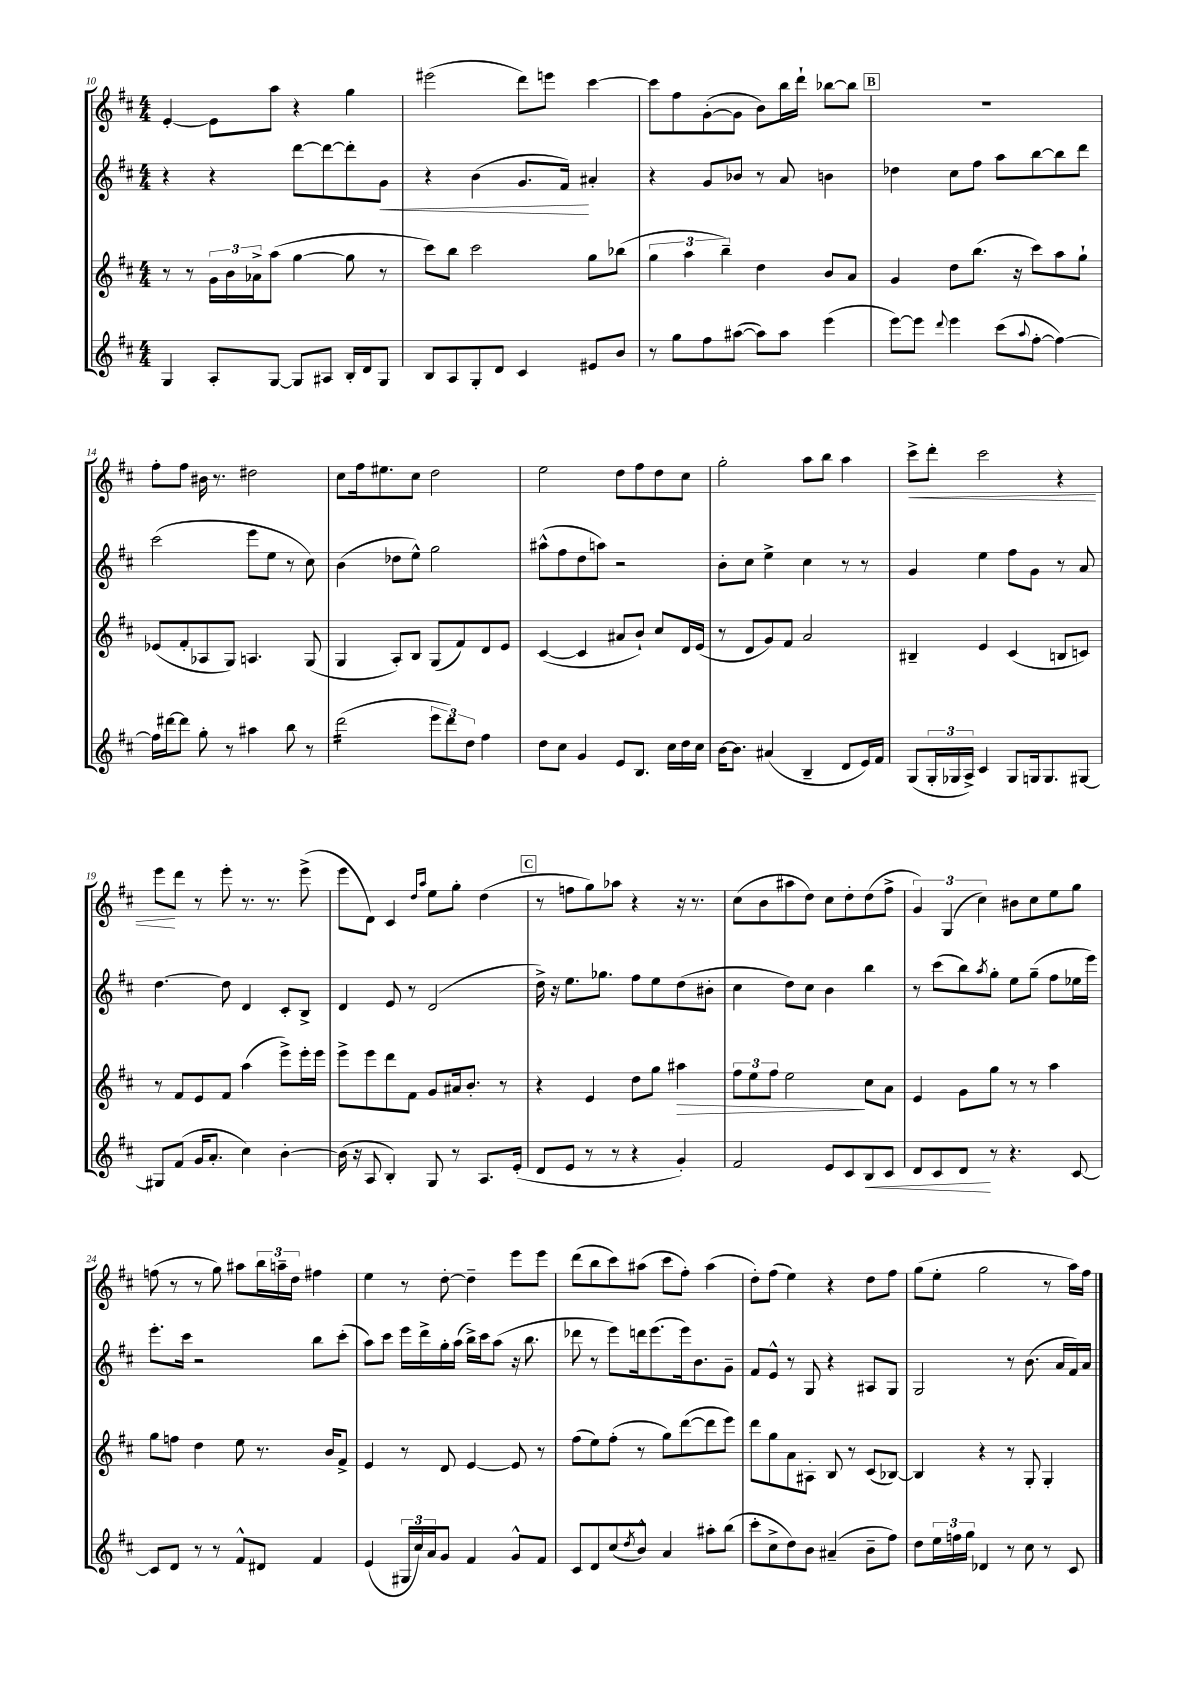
<<
\new StaffGroup <<
\new Staff = "s0" {
    \clef treble \key d \major \numericTimeSignature \time 4/4
    e'4~-. e'8 a''8 r4 g''4 |
    eis'''2( d'''8) e'''8 cis'''4~ |
    cis'''8 fis''8 g'8~-.( g'8 b'8) b''16 d'''16-! bes''8~ bes''8 |
    \mark \markup { \box "B" } R1 |
    fis''8-. fis''8 bis'16 r8. dis''2 |
    cis''8 fis''16 eis''8. cis''8 d''2 |
    e''2 d''8 fis''8 d''8 cis''8 |
    g''2-. a''8 b''8 a''4 |
    cis'''8->\< d'''8-. cis'''2 r4 |
    e'''8\! d'''8 r8 e'''8-. r8. r8. e'''8->( |
    e'''8 d'8) cis'4 \grace { d''16 a''16 } e''8 g''8-. d''4( |
    \mark \markup { \box "C" } r8 f''8 g''8) aes''8 r4 r16 r8. |
    cis''8( b'8 ais''8 d''8) cis''8 d''8-. d''8( fis''8-> |
    \tuplet 3/2 { g'4) g4( cis''4) } bis'8 cis''8 e''8 g''8 |
    f''8( r8 r8 g''8) ais''8 \tuplet 3/2 { b''16 a''16-- d''16 } fis''4 |
    e''4 r8 d''8~-. d''4-- e'''8 e'''8 |
    d'''8( b''8 cis'''8) ais''8( cis'''8 fis''8-.) ais''4( |
    d''8-.) fis''8( e''4) r4 d''8 fis''8 |
    g''8( e''8-. g''2 r8 a''16) fis''16 \bar "|." |
}
\new Staff = "s1" {
    \clef treble \key d \major \numericTimeSignature \time 4/4
    r4 r4 d'''8~ d'''8~ d'''8-. g'8\< |
    r4 b'4( g'8. fis'16\!) ais'4-. |
    r4 g'8 bes'8 r8 a'8 b'4 |
    \mark \markup { \box "B" } des''4 cis''8 fis''8 a''8 b''8~ b''8 d'''8 |
    cis'''2( e'''8 e''8 r8 cis''8) |
    b'4( des''8 e''8-^) g''2 |
    ais''8-^( fis''8 d''8 a''8) r2 |
    b'8-. cis''8 e''4-> cis''4 r8 r8 |
    g'4 e''4 fis''8 g'8 r8 a'8 |
    d''4.~ d''8 d'4 cis'8-. b8-> |
    d'4 e'8 r8 d'2( |
    \mark \markup { \box "C" } d''16->) r16 e''8. ges''8. fis''8 e''8 d''8( bis'8-. |
    cis''4 d''8) cis''8 b'4 b''4 |
    r8 cis'''8( b''8) \acciaccatura { a''8 } g''8-. e''8 g''8--( fis''8 ees''16 e'''16) |
    e'''8.-. cis'''16 r2 b''8 cis'''8-.( |
    a''8) cis'''8 e'''16 d'''16-> g''16-. a''16( b''16->) cis'''16 a''8( r16 b''8. |
    des'''8 r8 e'''8) d'''16 e'''8.( e'''16) b'8. g'8-- |
    fis'8 e'8-^ r8 g8 r4 ais8 g8 |
    g2 r8 b'8.( a'16 fis'16) a'16 \bar "|." |
}
\new Staff = "s2" {
    \clef treble \key d \major \numericTimeSignature \time 4/4
    r8 r8 \tuplet 3/2 { g'16 b'16 aes'16-> } a''8( g''4~ g''8 r8 |
    cis'''8) b''8 cis'''2 g''8 bes''8( |
    \tuplet 3/2 { g''4 a''4 b''4--) } d''4 b'8 a'8 |
    \mark \markup { \box "B" } g'4 d''8 b''8.( r16 cis'''8) a''8 g''8-! |
    ees'8( fis'8-. aes8 g8) a4. g8( |
    g4 a8-.) b8 g8( fis'8) d'8 e'8 |
    cis'4~( cis'4 ais'8 b'8-!) cis''8 d'16 e'16( |
    r8 d'8 g'8) fis'8 a'2 |
    bis4-- e'4 cis'4( b8 c'8) |
    r8 fis'8 e'8 fis'8 a''4( e'''8->) e'''16-. e'''16 |
    e'''8-> e'''8 d'''8 fis'8 g'8 ais'16 b'8.-. r8 |
    \mark \markup { \box "C" } r4 e'4 d''8 g''8 ais''4\> |
    \tuplet 3/2 { fis''8 e''8 fis''8 } e''2\! cis''8 a'8 |
    e'4 g'8 g''8 r8 r8 a''4 |
    g''8 f''8 d''4 e''8 r8. b'16 fis'8-> |
    e'4 r8 d'8 e'4~ e'8 r8 |
    fis''8( e''8) fis''8-.( r8 g''8) d'''8~( d'''8 e'''8) |
    d'''8 g''8 a'8 ais8-. b8 r8 cis'8( bes8~) |
    bes4 r4 r8 g8-. g4-. \bar "|." |
}
\new Staff = "s3" {
    \clef treble \key d \major \numericTimeSignature \time 4/4
    g4 a8-. g8~ g8 ais8 b16-. d'16 g8 |
    b8 a8 g8-. d'8 cis'4 eis'8 b'8 |
    r8 g''8 fis''8 ais''8~( ais''8) ais''8 e'''4( |
    \mark \markup { \box "B" } e'''8~) e'''8 \appoggiatura { d'''8 } e'''4 cis'''8( \appoggiatura { a''8 } fis''8~-. fis''4~) |
    fis''16 dis'''16~ dis'''8 g''8-. r8 ais''4 b''8 r8 |
    d'''2:16( \tuplet 3/2 { e'''8 d'''8) d''8 } fis''4 |
    d''8 cis''8 g'4 e'8 b8. cis''16 d''16 cis''16 |
    b'16~ b'8. ais'4( b4-- d'8 e'16) fis'16 |
    g8( \tuplet 3/2 { g16-. ges16 a16->) } cis'4 ges8 g16 g8. gis8~ |
    gis8 fis'8( g'16 a'8.-. cis''4) b'4~-. |
    b'16( r16 a8 b4-.) g8 r8 a8. e'16-.( |
    \mark \markup { \box "C" } d'8 e'8 r8 r8 r4 g'4-.) |
    fis'2 e'8 cis'8 b8\< cis'8 |
    d'8 cis'8 d'8\! r8 r4. cis'8~ |
    cis'8 d'8 r8 r8 fis'8-^ dis'8 fis'4 |
    e'4( \tuplet 3/2 { gis16 cis''16) a'16 } g'8 fis'4 g'8-^ fis'8 |
    cis'8 d'8 cis''8( \acciaccatura { d''8 } b'8-^) a'4 ais''8-. b''8( |
    cis'''8-. cis''8-> d''8) b'8 ais'4--( b'8-- fis''8) |
    d''8 \tuplet 3/2 { e''16 f''16 g''16 } des'4 r8 cis''8 r8 cis'8 \bar "|." |
}
>>
>>
\layout { \context { \Score currentBarNumber = #10 } }
